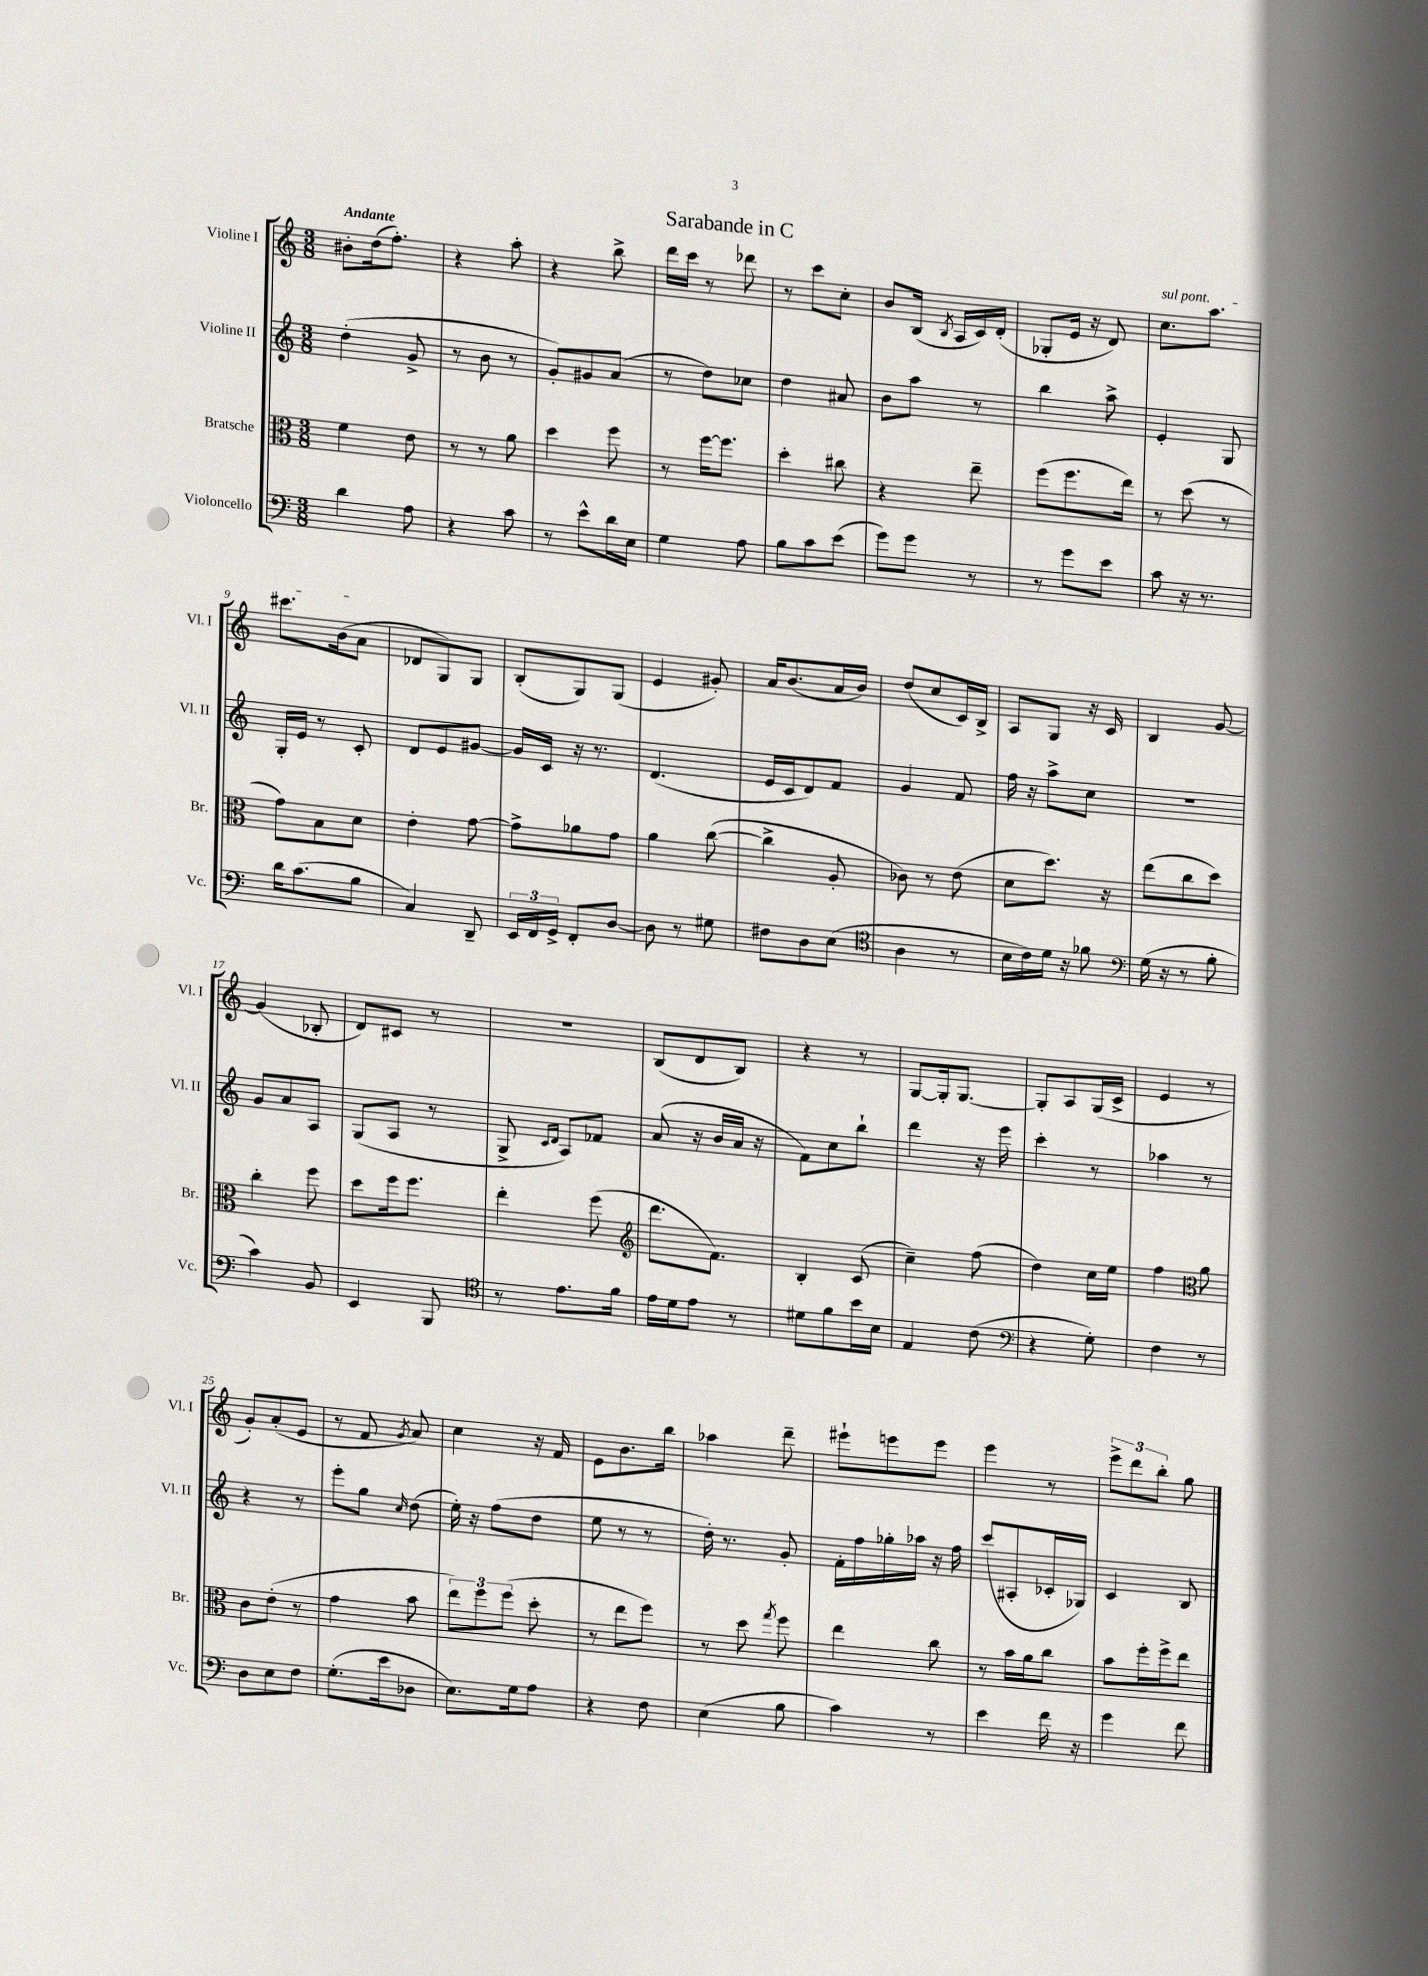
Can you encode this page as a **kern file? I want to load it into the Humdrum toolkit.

**kern	**kern	**kern	**kern
*staff4	*staff3	*staff2	*staff1
*clefF4	*clefC3	*clefG2	*clefG2
*k[]	*k[]	*k[]	*k[]
*M3/8	*M3/8	*M3/8	*M3/8
4d	4f	(4dd'	8b#'
.	.	.	(16dd
.	.	.	8.ff')
8A	8e	8g^	.
=	=	=	=
4r	8r	8r	4r
.	8r	8b	.
8c	8a	8r	8aa'
=	=	=	=
8r	4dd	8g')	4r
8e^^	.	8g#	.
16d	8ff	(8a	8bb^
16E	.	.	.
=	=	=	=
4G	8r	8r	16ddd
.	.	.	16ccc
.	[16ff	8dd)	8r
.	8.ff]	.	.
8A	.	8cc-	8ddd-
=	=	=	=
8B	4dd'	4dd	8r
8c	.	.	8ccc
(8e	8cc#	8a#	8cc'
=	=	=	=
8g)	4r	8b	8b
8g	.	8aa	(16B
.	.	.	8qB
.	.	.	16A
8r	8ee~	8r	16c)
.	.	.	(16d'
=	=	=	=
8r	(8ff	4bb	8G-'
8g	8.ff	.	16e
.	.	.	16r
8e	.	8aa^	8d)
.	16ee)	.	.
=	=	=	=
8c	8r	4e'	8.cc
16r	(8dd	.	.
8.r	.	.	8.aa
.	8r	8G	.
=	=	=	=
16d	8g)	16G'	8.ccc#
(8.c	.	16e	.
.	8B	8r	.
.	.	.	(16b
8B	8d	8c'	8a
=	=	=	=
4C)	4e'	8d	8d-
.	.	8e	8G)
8DD~	[8g	[8g#	8G
=	=	=	=
24EE	8g^]	16g#]	(8B'
24FF	.	.	.
.	.	16c	.
24GG^	.	.	.
8FF'	8a-	16r	8G)
.	.	8.r	.
[8D	8g	.	(8G
=	=	=	=
8D]	4a	(4.d	4e
8r	.	.	.
8G#	([8cc	.	8g#')
=	=	=	=
8F#	4cc^]	16e	16a
.	.	16c	(8.b
8D	.	8d)	.
(8E	8A'	8f	16a
.	.	.	16b)
=	=	=	=
*clefC4	*	*	*
4A	8c-)	4g	(8dd
.	8r	.	8cc
8r	(8e	8f	16c)
.	.	.	16B^
=	=	=	=
16B	8d	16ff	8A
16c)	.	16r	.
16d	8.dd)	8aa^	8G
16r	.	.	.
8f-	.	8cc	16r
.	16r	.	16c
=	=	=	=
*clefF4	*	*	*
(16G	(8ee	4.r	4B
16r	.	.	.
8r	8cc	.	.
8B'	8dd)	.	[8g
=	=	=	=
4c)	4cc'	8g	(4g]
.	.	8a	.
8BB	8ff	8A	8B-'
=	=	=	=
4EE	8dd	(8G	8d)
.	16ff	8A	8c#
.	8.ff	.	.
8BBB	.	8r	8r
=	=	=	=
*clefC4	*	*	*
8r	4ee'	8G^	4.r
.	.	16qqc	.
.	.	16qqd	.
8.e	.	8A)	.
.	(8ff	8f-	.
16f	.	.	.
=	=	=	=
*	*clefG2	*	*
16e	8.ddd	(8a	(8B
16d	.	.	.
8e	.	16r	8d
.	8.f)	16b	.
8r	.	16a	8B)
.	.	16r	.
=	=	=	=
8d#	4B'	8f)	4r
8f	.	8cc	.
16b	(8c	8bb`	8r
16B	.	.	.
=	=	=	=
4E	4cc~)	4ddd	[8G
.	.	.	16G']
.	.	.	[8.G
(8c	(8ff	16r	.
.	.	16eee	.
=	=	=	=
*clefF4	*	*	*
4r	4dd)	4ccc'	8G']
.	.	.	8A
8G')	16cc	8r	(16G
.	16ee	.	16c^
=	=	=	=
4F	4ff	4aa-	4e
*	*clefC3	*	*
8r	8a	8r	8r
=	=	=	=
8D	8c	4r	8g')
8E	(8e'	.	(8a'
8F	8r	8r	8e
=	=	=	=
(8.G'	4g	8eee'	8r
.	.	8gg	8f
16e	.	.	.
.	.	16qqcc	8qg
8D-	8b	(8dd	8a)
=	=	=	=
8.E)	12ee)	16ee')	4cc
.	.	16r	.
.	12ff	.	.
.	.	(8ff	.
.	(12ff	.	.
16G	.	.	.
8A	8dd'	8dd	16r
.	.	.	16f
=	=	=	=
4r	8r	8ee	8e
.	8ee	8r	8.b
8F	8ff)	8r	.
.	.	.	16bb
=	=	=	=
(4E	8r	16dd')	4aa-
.	.	8.r	.
.	8dd	.	.
.	8qgg	.	.
8B	8ff	8g'	8ddd~
=	=	=	=
4c)	4ee	16f'	8eee#`
.	.	16ff	.
.	.	16gg-'	8eee
.	.	16aa-	.
8r	8cc	16r	8eee
.	.	16ff	.
=	=	=	=
4e	8r	(8ccc	4eee
.	16b	8A#'	.
.	16a	.	.
16f	8cc	16c-'	8r
16r	.	16G-)	.
=	=	=	=
4g	8b	4c	12eee^
.	.	.	12ddd
.	16ff'	.	.
.	.	.	12bb'
.	16ff^	.	.
8f	8ee	8B	8gg
==	==	==	==
*-	*-	*-	*-
